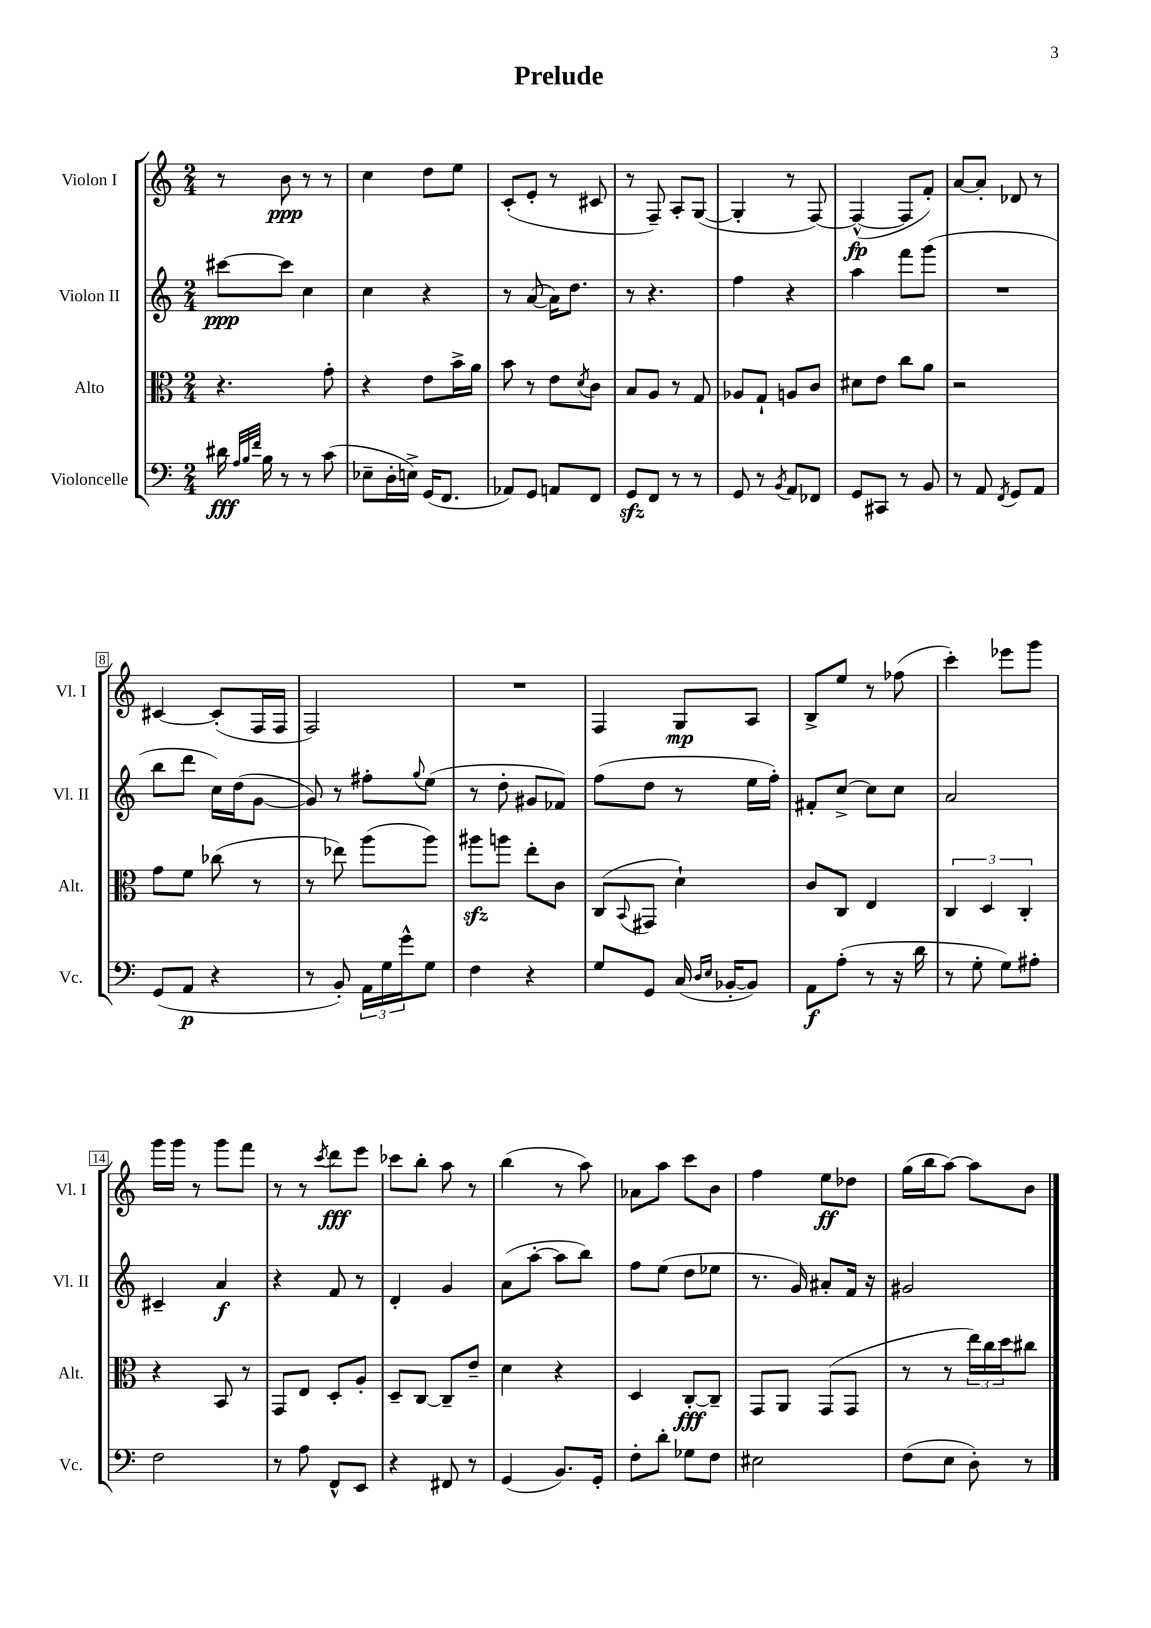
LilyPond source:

\header { title = "Prelude" }
<<
\new StaffGroup <<
\new Staff = "s0" \with { instrumentName = "Violon I" shortInstrumentName = "Vl. I" } {
    \clef treble \key c \major \numericTimeSignature \time 2/4
    r8 b'8\ppp r8 r8 |
    c''4 d''8 e''8 |
    c'8-.( e'8-. r8 cis'8 |
    r8 f8--) a8-. g8~( |
    g4-. r8 f8~) |
    f4~-^\fp( f8 f'8-.) |
    a'8~ a'8-. des'8 r8 |
    cis'4~ cis'8-.( f16 f16 |
    f2) |
    R2 |
    f4 g8\mp a8 |
    b8-> e''8 r8 fes''8( |
    c'''4-.) ees'''8 g'''8 |
    g'''16 g'''16 r8 g'''8 f'''8 |
    r8 r8 \acciaccatura { c'''8 } d'''8\fff e'''8 |
    ces'''8 b''8-. a''8 r8 |
    b''4( r8 a''8) |
    aes'8 a''8 c'''8 b'8 |
    f''4 e''8\ff des''8 |
    g''16( b''16 a''8~) a''8 b'8 \bar "|." |
}
\new Staff = "s1" \with { instrumentName = "Violon II" shortInstrumentName = "Vl. II" } {
    \clef treble \key c \major \numericTimeSignature \time 2/4
    cis'''8~\ppp cis'''8 c''4 |
    c''4 r4 |
    r8 a'8~( a'16) d''8. |
    r8 r4. |
    f''4 r4 |
    a''4 f'''8 g'''8( |
    R2 |
    b''8 d'''8 c''16) d''16( g'8~ |
    g'8) r8 fis''8-. \appoggiatura { g''8 } e''8( |
    r8 d''8-. gis'8 fes'8) |
    f''8( d''8 r8 e''16 f''16-.) |
    fis'8-. c''8~-> c''8 c''8 |
    a'2 |
    cis'4-- a'4\f |
    r4 f'8 r8 |
    d'4-. g'4 |
    a'8( a''8~-. a''8 b''8) |
    f''8 e''8( d''8 ees''8 |
    r8. g'16) ais'8-. f'16 r16 |
    gis'2 \bar "|." |
}
\new Staff = "s2" \with { instrumentName = "Alto" shortInstrumentName = "Alt." } {
    \clef alto \key c \major \numericTimeSignature \time 2/4
    r4. g'8-. |
    r4 e'8 b'16-> a'16 |
    b'8 r8 e'8 \acciaccatura { d'8 } c'8 |
    b8 a8 r8 g8 |
    aes8 g8-! a8 c'8 |
    dis'8 e'8 c''8 a'8 |
    r2 |
    g'8 f'8 ces''8( r8 |
    r8 ees''8) a''8( a''8) |
    ais''8\sfz a''8 e''8-. c'8 |
    c8( \appoggiatura { b,8 } gis,8 d'4-!) |
    c'8 c8 e4 |
    \tuplet 3/2 { c4 d4 c4-. } |
    r4 b,8 r8 |
    g,8 e8 d8-. a8-. |
    d8-- c8~ c8-- e'8-- |
    d'4 r4 |
    d4 c8~-.\fff c8-- |
    g,8 a,8 g,8( g,8 |
    r8 r8 \tuplet 3/2 { e''16) c''16 d''16 } cis''8 \bar "|." |
}
\new Staff = "s3" \with { instrumentName = "Violoncelle" shortInstrumentName = "Vc." } {
    \clef bass \key c \major \numericTimeSignature \time 2/4
    dis'16\fff \grace { a32 b32 f'32 } b16 r8 r8 c'8( |
    ees8-- d16-. e16->) g,16( f,8. |
    aes,8) g,8 a,8 f,8 |
    g,8\sfz f,8 r8 r8 |
    g,8 r8 \acciaccatura { b,8 } a,8 fes,8 |
    g,8 cis,8 r8 b,8 |
    r8 a,8 \acciaccatura { f,8 } g,8 a,8 |
    g,8( a,8\p r4 |
    r8 b,8-.) \tuplet 3/2 { a,16 g16 g'16-^ } g8 |
    f4 r4 |
    g8 g,8 c16( \grace { d16 e16 } bes,16~-. bes,8) |
    a,8\f a8-.( r8 r16 d'16 |
    r8 g8-. g8) ais8-. |
    f2 |
    r8 a8 f,8-^ e,8 |
    r4 fis,8 r8 |
    g,4( b,8.) g,16-. |
    f8-. d'8-. ges8 f8 |
    eis2 |
    f8( e8 d8-.) r8 \bar "|." |
}
>>
>>
\layout { \context { \Score \override BarNumber.stencil = #(make-stencil-boxer 0.1 0.3 ly:text-interface::print) } }
